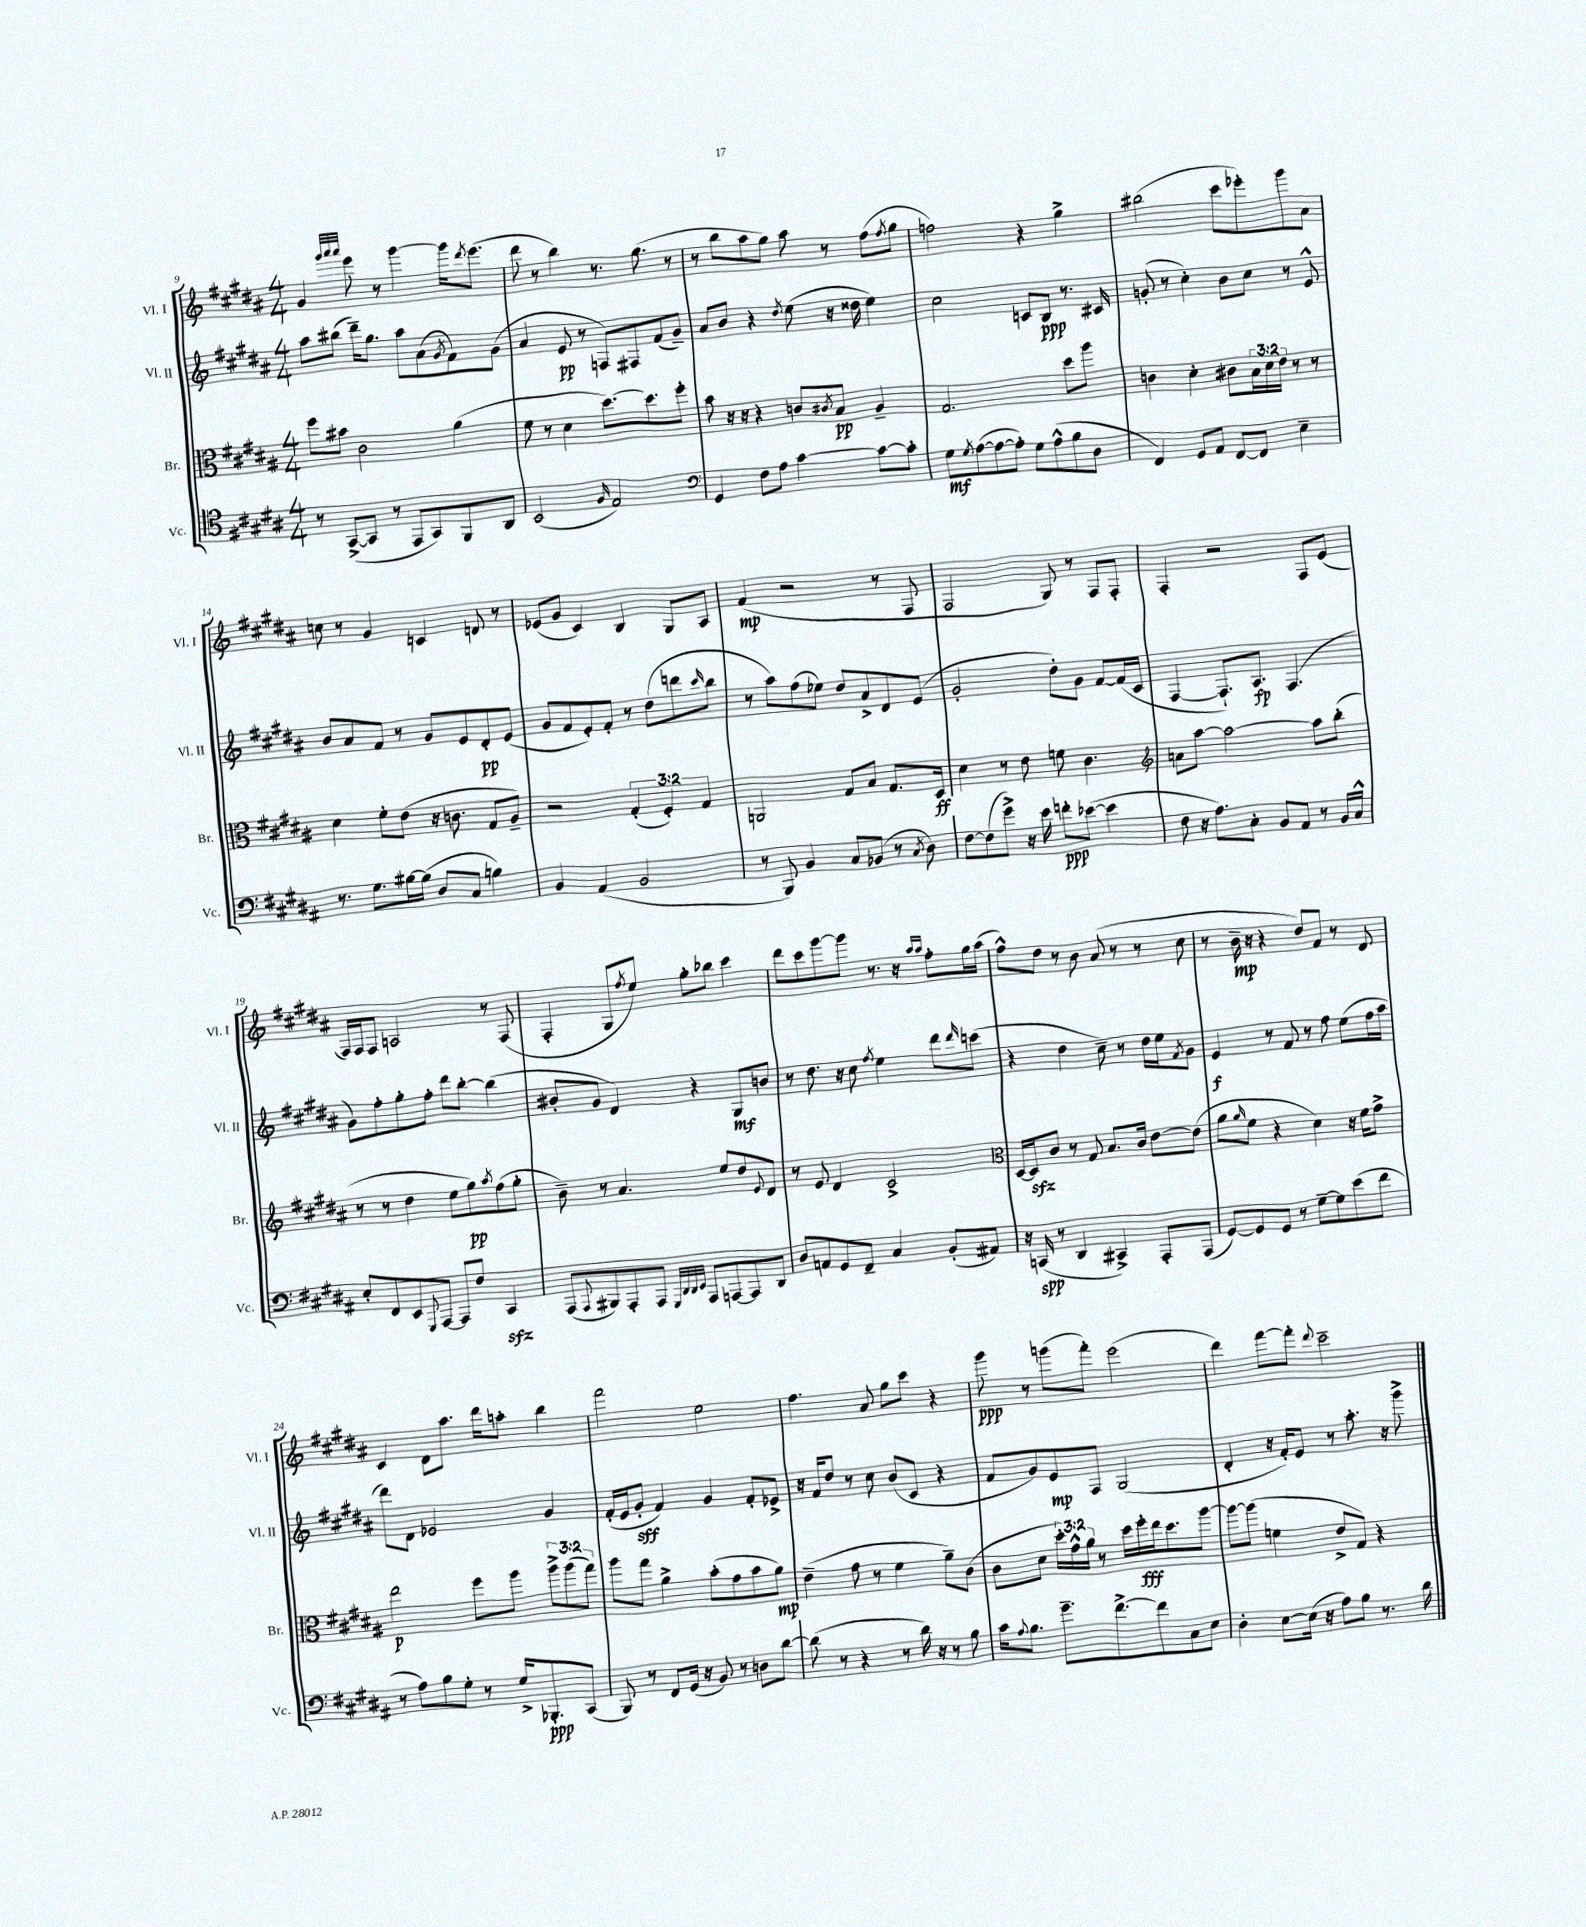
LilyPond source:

<<
\new StaffGroup <<
\new Staff = "s0" \with { instrumentName = "Vl. I" shortInstrumentName = "Vl. I" } {
    \clef treble \key b \major \numericTimeSignature \time 4/4
    gis'4 \grace { gis'''32 ais'''32 ais'''32 } e'''8 r8 gis'''4~ gis'''16 \acciaccatura { dis'''8 } e'''8.( |
    dis'''8 r8 b''4) r8. gis''8.( r8 |
    r8 b''8 ais''8 gis''8) ais''8 r8 fis''8( \acciaccatura { fis''8 } gis''8 |
    f''2) r4 gis''4-> |
    bis''2( cis'''8 ees'''8-.) gis'''8 ais'8 |
    c''8 r8 gis'4 c'4 d'8 r8 |
    ees'8( gis'8 cis'4) b4 gis8 ais8 |
    fis'4\mp( r2 r8 fis8 |
    fis2 gis8) r8 fis8 fis8-. |
    fis4-. r2 fis8 e'8( |
    fis16) fis16 fis8 a2 r8 fis8( |
    fis4-. gis8 \acciaccatura { fis''8 } e''8) gis''8-. bes''8 cis'''4 |
    dis'''8 cis'''8 gis'''8~ gis'''8 r8. r16 \grace { ais''16 ais''16 } fis''8-. gis''16 ais''16( |
    fis''8-^) dis''8 r8 b'8 ais'8( r8 r8 cis''8 |
    r8 b'16--\mp r16 r4 dis''8) fis'8 r8 dis'8 |
    cis'4 dis'8 ais''8. dis'''16 a''8-. b''4 |
    fis'''2 e''2 |
    fis''4. ais'8 gis''8 cis'''8 r4 |
    gis'''8\ppp r8 g'''8( fis'''8-.) e'''2( |
    dis'''4) fis'''8~ fis'''8-. \appoggiatura { dis'''8 } cis'''2-- \bar "|." |
}
\new Staff = "s1" \with { instrumentName = "Vl. II" shortInstrumentName = "Vl. II" } {
    \clef treble \key b \major \numericTimeSignature \time 4/4
    ais''8 bis''8( dis'''16--) gis''8. ais''8 ais'8( \acciaccatura { gis'8 } fis'8) gis'8( |
    ais'4 e'8\pp r8 f8) fis8 fis'8( gis'8--) |
    ais'8 b'8 r4 \acciaccatura { dis''8 } e''8( r16 disis''16 e''4) |
    cis''2 c'8 b8\ppp r8. cis'16 |
    g'8-.( r8 cis''4-.) b'8 cis''8 r8 e'8-^ |
    b'8 ais'8 fis'8 r8 gis'8 e'8 dis'8-.\pp e'8( |
    gis'8 fis'8 e'8-.) fis'8-. r8 dis''8( d'''8 \grace { cis'''16 } b''8 |
    r8 ais''8) fis''8( ees''8) dis''8 ais'8-> dis'8 e'8( |
    gis'2-. dis''8-.) gis'8 fis'8~ fis'16( cis'16 |
    fis4~ fis8.-!) ais8.\fp fis4.( |
    gis'8) fis''8-. gis''8-. fis''8-. dis'''8 b''8~-. b''4( |
    bis'8-. gis'8 dis'4) r4 gis8\mf b'8 |
    r8 dis''8. r16 cis''8 \acciaccatura { fis''8 } e''4 dis'''8 \grace { dis'''16 } c'''8( |
    r4 dis''4 cis''8--) r8 dis''16 e''16 \acciaccatura { fis'8 } gis'8 |
    e'4\f r8 fis'8 r8 fis''8 e''8( fis''16 ais''16 |
    dis'''8) dis'8 ees'2 gis'4 |
    fis'16-.( e'16 gis'8-.\sff fis'4) gis'4 fis'8-. ees'8-> |
    r16 fis'16 dis''8 r8 cis''8 b'8( cis'8 r4 |
    fis'8 gis'8) e'8\mp fis8 gis2( |
    dis'4-. r16 fis'16-.) e'8 r8 ais''8.-. r16 gis'''8-> \bar "|." |
}
\new Staff = "s2" \with { instrumentName = "Br." shortInstrumentName = "Br." } {
    \clef alto \key b \major \numericTimeSignature \time 4/4 \override Staff.TupletNumber.text = #tuplet-number::calc-fraction-text
    fis''8 bis'8 cis'2 ais'4( |
    fis'8 r8 dis'4 dis''8.~) dis''8. fis''8-. |
    b'8 r16 r16 r4 c'8 \acciaccatura { cis'8 } b8\pp ais4-- |
    gis2. dis''8 ais''8 |
    c'4 dis'4-. cis'8 \tuplet 3/2 { b16 dis'16 e'16 } r8 r8 |
    dis'4 fis'8-. e'8( r16 c'8. gis8 ais8--) |
    r2 \tuplet 3/2 { gis4-.( fis4-.) gis4 } |
    a,2 gis8 b8 gis8. dis16\ff |
    dis'4 r8 e'8 f'8 cis'4. |
    \clef treble a'8 ais''8~ ais''2~ ais''8 b''8-.( |
    r8 r8 dis''4 e''8 gis''8\pp) \acciaccatura { ais''8 } fis''8( gis''8-. |
    b'8--) r8 ais'4. e''8 dis''8 \appoggiatura { e'8 } dis'8 |
    r8 e'8 dis'4 cis'2-> |
    \clef alto dis16~ dis16\sfz cis'8 r8 gis8 b8. cis'16 e'8~ e'8( |
    ais'8 \grace { ais'16 } fis'8 r4 dis'4) r16 fis'16 gis'8-> |
    e''2\p fis''8 ais''8 \tuplet 3/2 { ais''8-> ais''8( gis''8) } |
    ais''8 gis''8 ais'4-> b'8-.( gis'8 b'8 ais'8\mp) |
    e'4--( gis'8 r8 fis'4 ais'8--) cis'8( |
    cis'8 dis'8 \tuplet 3/2 { dis''16-.) gis'16-^ ais'16 } r8 dis''16 fis''16-.\fff e''16 dis''8. ais''8~ |
    ais''8~ ais''8( f'4 e'8-> gis8) r4 \bar "|." |
}
\new Staff = "s3" \with { instrumentName = "Vc." shortInstrumentName = "Vc." } {
    \clef tenor \key b \major \numericTimeSignature \time 4/4
    r8 gis,8~->( gis,8 r8 e,8 gis,8) fis,8 ais,8 |
    b,2( \grace { fis16 } e2) |
    \clef bass gis,4 fis8 ais8 cis'4~ cis'8~ cis'8-. |
    gis8\mf \acciaccatura { gis8 } ais8~( ais8~ ais8-.) gis8 ais8-^( b8 dis8 |
    fis,4) gis,8 ais,8 fis,8~ fis,8 e4-- |
    r8. gis8. bis16~ bis16( dis8 cis8 b4) |
    b,4 ais,4( b,2 |
    r8 b,,8) b,4 cis8 bes,8( r8 \acciaccatura { cis8 } dis8) |
    fis8~ fis8( gis'8->) r16 e'16 f'8-.\ppp ees'8~( ees'4 |
    fis8 r16 ais8.) cis8-. b,8 ais,8 r8 b,16 cis16-^ |
    e8-. fis,8 e,8 \appoggiatura { gis,,8 } ais,,8~ ais,,8 fis8 cis,4\sfz |
    ais,,8( \appoggiatura { ais,,8 } bis,,8) ais,,8-. ais,,8 \grace { gis,,32 dis,32 dis,32 e,32 } ais,,8 a,,8~ a,,8 dis,8 |
    dis8 a,8 gis,8 fis,8-- cis4 b,8-.( ais,8) |
    r16 c,16\spp( r8 dis,4 cis,4->) ais,,8-. ais,,8( |
    gis,8~) gis,8 gis,8 r8 gis8~-- gis8 e'8( fis'8 |
    r8 ais8) b8 gis8-. r8 gis16-> bes,,8.-.\ppp cis,8( |
    b,,8) r8 fis,8 gis,16( r16 b,8) r8 d8 dis'8~ |
    dis'8( r8 r4 r8 dis'16) r16 r8 b8 |
    cis'16 \appoggiatura { ais8 } b8. gis'8.-- fis'8.~-> fis'8 cis8 e8 |
    dis4-. e8~ e16( r16 ais8) b8 r8. dis'16 \bar "|." |
}
>>
>>
\layout { \context { \Score currentBarNumber = #9 } }
